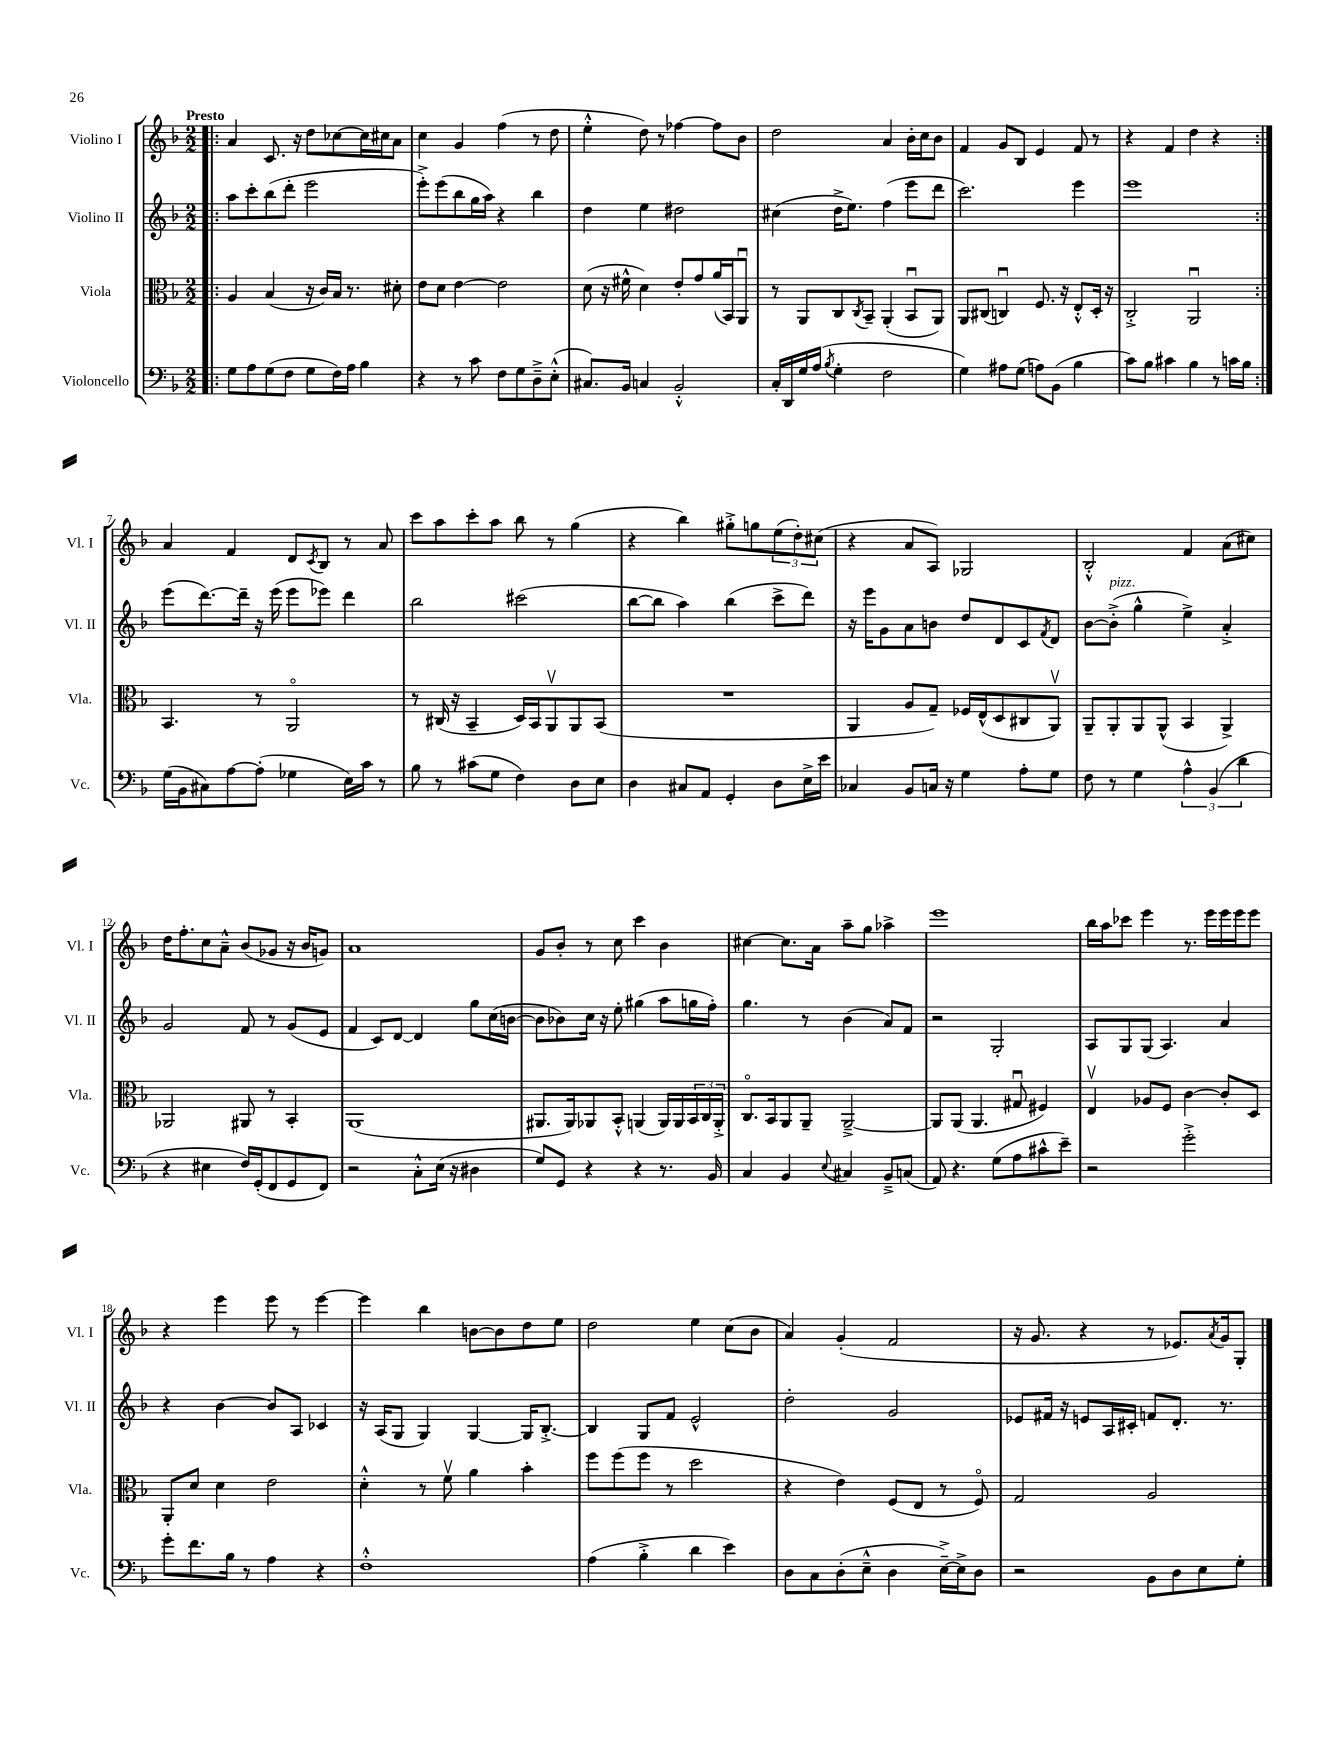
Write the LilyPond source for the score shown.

<<
\new StaffGroup <<
\new Staff = "s0" \with { instrumentName = "Violino I" shortInstrumentName = "Vl. I" } {
    \clef treble \key f \major \numericTimeSignature \time 2/2 \tempo "Presto"
    \repeat volta 2 { \bar ".|:" a'4 c'8. r16 d''8 ces''8~ ces''16 cis''16 a'8 |
    c''4 g'4 f''4( r8 d''8 |
    e''4-.-^ d''8) r8 fes''4~ fes''8 bes'8 |
    d''2 a'4 bes'16-. c''16 bes'8 |
    f'4 g'8 bes8 e'4 f'8 r8 |
    r4 f'4 d''4 r4 | }
    a'4 f'4 d'8 \acciaccatura { c'8 } bes8 r8 a'8 |
    c'''8 a''8 c'''8-. a''8 bes''8 r8 g''4( |
    r4 bes''4) gis''8-.-> g''8 \tuplet 3/2 { e''8( d''8-.) cis''8( } |
    r4 a'8 a8) ges2 |
    bes2-.-^ f'4 a'8( cis''8) |
    d''16 f''8.-. c''8 a'8---^ bes'8( ges'8 r16 bes'16 g'8) |
    a'1 |
    g'8 bes'8-. r8 c''8 c'''4 bes'4 |
    cis''4~ cis''8. a'16 a''8-- g''8 aes''4-> |
    e'''1 |
    bes''16 a''16 ces'''8 e'''4 r8. e'''16 e'''16 e'''16 e'''8 |
    r4 e'''4 e'''8 r8 e'''4~ |
    e'''4 bes''4 b'8~ b'8 d''8 e''8 |
    d''2 e''4 c''8( bes'8 |
    a'4) g'4-.( f'2 |
    r16 g'8. r4 r8 ees'8.) \acciaccatura { a'8 } g'16 g8-. \bar "|." |
}
\new Staff = "s1" \with { instrumentName = "Violino II" shortInstrumentName = "Vl. II" } {
    \clef treble \key f \major \numericTimeSignature \time 2/2
    \repeat volta 2 { \bar ".|:" a''8 c'''8-. bes''8( d'''8-. e'''2 |
    e'''8-.->) e'''8( bes''8 g''16 a''16) r4 bes''4 |
    d''4 e''4 dis''2 |
    cis''4( d''16-> e''8.) f''4( e'''8 d'''8 |
    c'''2.) e'''4 |
    e'''1 | }
    e'''8( d'''8.~) d'''16-- r16 e'''16( e'''8 ees'''8) d'''4 |
    bes''2 cis'''2( |
    bes''8~ bes''8 a''4) bes''4( c'''8-> d'''8) |
    r16 e'''16 g'8 a'8 b'8 d''8 d'8 c'8 \acciaccatura { f'8 } d'8 |
    bes'8~ bes'8-.->^\markup { \italic "pizz." }( g''4-^ e''4->) a'4-.-> |
    g'2 f'8 r8 g'8( e'8 |
    f'4 c'8) d'8~ d'4 g''8 c''16( b'16~ |
    b'8 bes'8) c''16 r16 e''8-. gis''4( a''8 g''16 f''16-.) |
    g''4. r8 bes'4( a'8) f'8 |
    r2 g2-. |
    a8 g8 g8( a4.) a'4 |
    r4 bes'4~ bes'8 a8 ces'4 |
    r16 a16( g8 g4) g4~ g16 bes8.~-.-> |
    bes4 g8 f'8 e'2-^ |
    d''2-. g'2 |
    ees'8 fis'16 r16 e'8 a16 cis'16-. f'8 d'8.-. r8. \bar "|." |
}
\new Staff = "s2" \with { instrumentName = "Viola" shortInstrumentName = "Vla." } {
    \clef alto \key f \major \numericTimeSignature \time 2/2
    \repeat volta 2 { \bar ".|:" a4 bes4( r16 c'16) bes16 r8. dis'8-. |
    e'8 d'8 e'4~ e'2 |
    d'8( r16 fis'16-^ d'4) e'8-. g'8 a'16( bes,16) a,8\downbow |
    r8 a,8 c8 \acciaccatura { c8 } bes,8-- a,4-.( bes,8\downbow a,8) |
    a,8 cis8( c4\downbow) f8. r16 e8-.-^ d16-. r16 |
    c2-.-> a,2\downbow | }
    bes,4. r8 a,2\flageolet |
    r8 cis16( r16 bes,4-- d16) bes,16 a,8\upbow a,8 bes,8( |
    R1 |
    a,4 a8 g8--) fes16 e16-^( d8 cis8 a,8\upbow) |
    a,8-- a,8-. a,8 a,8-^( bes,4 a,4->) |
    aes,2 ais,8 r8 bes,4-. |
    a,1( |
    ais,8. ais,16) aes,8 bes,8-.-^ a,4( a,16) a,16 \tuplet 3/2 { bes,16 c16 a,16-.-> } |
    c8.\flageolet bes,16 a,8 a,8-- a,2~---> |
    a,8 a,8( a,4. gis8\downbow fis4) |
    e4\upbow aes8 f8 c'4~ c'8-. d8 |
    a,8-. d'8 d'4 e'2 |
    d'4-.-^ r8 f'8\upbow a'4 bes'4-. |
    f''8 f''8( f''8 r8 d''2 |
    r4 e'4) f8( e8 r8 f8\flageolet) |
    g2 a2 \bar "|." |
}
\new Staff = "s3" \with { instrumentName = "Violoncello" shortInstrumentName = "Vc." } {
    \clef bass \key f \major \numericTimeSignature \time 2/2
    \repeat volta 2 { \bar ".|:" g8 a8 g8( f8 g8 f16) a16 bes4 |
    r4 r8 c'8 f8 g8 d8---> e8-.-^( |
    cis8.) bes,16 c4 bes,2-.-^ |
    c16-. d,16 g16 a16( \acciaccatura { bes8 } g4-. f2 |
    g4) ais8 g8( a8) bes,8( bes4 |
    c'8) bes8 cis'4 bes4 r8 c'16 bes16 | }
    g16( bes,16 cis8) a8~ a8-.( ges4 e16) c'16 r8 |
    bes8 r8 cis'8( g8 f4) d8 e8 |
    d4 cis8 a,8 g,4-. d8 e16-> e'16 |
    ces4 bes,8 c16 r16 g4 a8-. g8 |
    f8 r8 g4 \tuplet 3/2 { a4-^ bes,4( d'4 } |
    r4 eis4 f16) g,16-.( f,8 g,8 f,8) |
    r2 c8-.-^ e16( r16 dis4 |
    g8) g,8 r4 r4 r8. bes,16 |
    c4 bes,4 \appoggiatura { e8 } cis4 bes,8---> c8( |
    a,8) r4. g8( a8 cis'8-^ e'8--) |
    r2 g'2-.-> |
    g'8-. f'8. bes16 r8 a4 r4 |
    f1-.-^ |
    a4( bes4-.-> d'4 e'4) |
    d8 c8 d8-.( e8---^ d4 e16~--->) e16-> d8 |
    r2 bes,8 d8 e8 g8-. \bar "|." |
}
>>
>>
